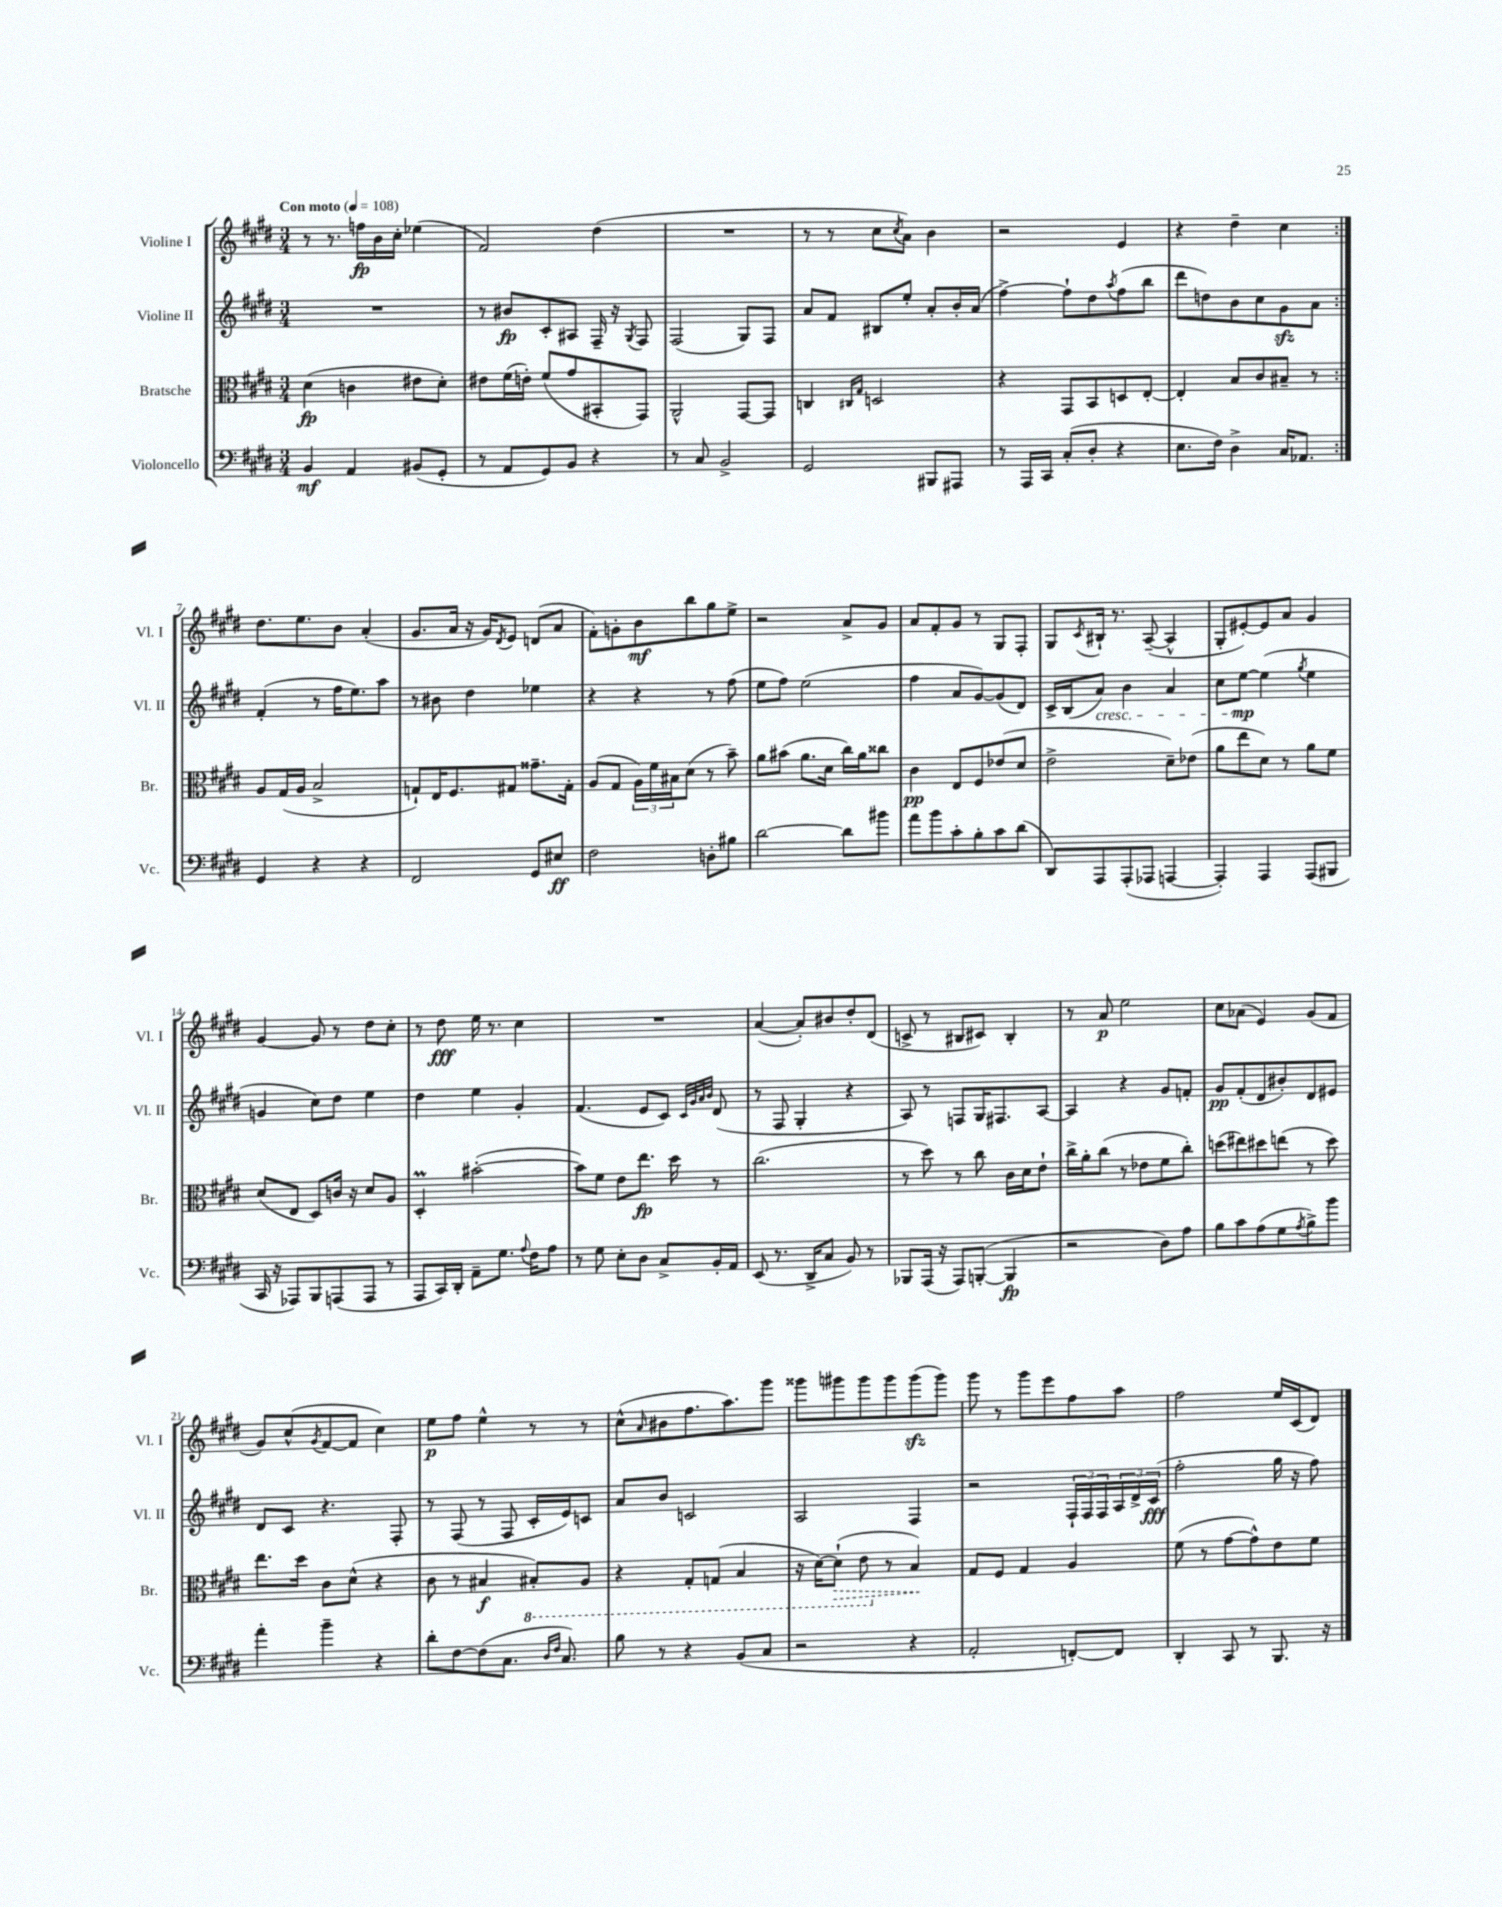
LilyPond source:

<<
\new StaffGroup <<
\new Staff = "s0" \with { instrumentName = "Violine I" shortInstrumentName = "Vl. I" } {
    \clef treble \key e \major \numericTimeSignature \time 3/4 \tempo "Con moto" 4 = 108
    \repeat volta 2 { r8 r8. f''16\fp b'16 cis''16-. ees''4( |
    fis'2) dis''4( |
    R2. |
    r8 r8 cis''8 \acciaccatura { cis''8 } a'8) b'4 |
    r2 e'4 |
    r4 dis''4-- cis''4 | }
    dis''8. e''8. b'8 a'4-.( |
    gis'8. a'16 r16 gis'16) \acciaccatura { dis'8 } e'8 d'8( a'8 |
    fis'8-.) g'8-. b'8\mf b''8 gis''8 e''8-> |
    r2 a'8-> gis'8 |
    a'8 fis'8-. gis'8 r8 gis8 fis8-. |
    gis8 \acciaccatura { cis'8 } bis16-! r8. a8~--( a4-^ |
    gis8-. eis'8~-.) eis'8 a'8 gis'4 |
    gis'4~ gis'8 r8 dis''8 cis''8-. |
    r8 dis''8\fff e''16 r8. cis''4 |
    R2. |
    a'4~( a'8-.) bis'8 dis''8-. dis'8( |
    c'8-> r8 bis8 cis'8) bis4-. |
    r8 a'8\p e''2 |
    cis''8 aes'8( e'4) gis'8( fis'8 |
    gis'8) cis''8-^( \acciaccatura { gis'8 } fis'8~ fis'8 cis''4) |
    e''8\p fis''8 e''4-^ r8 r8 |
    cis''8-^( \grace { a'16 } bis'8 fis''8. a''8.) gis'''8 |
    gisis'''8 gis'''8 gis'''8 gis'''8 gis'''8\sfz( gis'''8) |
    gis'''8 r8 gis'''8 e'''8 fis''8 a''8 |
    fis''2 e''16 cis'16( dis'8) \bar "|." |
}
\new Staff = "s1" \with { instrumentName = "Violine II" shortInstrumentName = "Vl. II" } {
    \clef treble \key e \major \numericTimeSignature \time 3/4
    \repeat volta 2 { R2. |
    r8 bis'8\fp cis'8-. ais8 fis16-- r16 \acciaccatura { gis8 } fis8 |
    fis2( gis8) fis8 |
    a'8 fis'8 bis8 e''8-. a'8-. b'16-. a'16( |
    fis''4~->) fis''8-! dis''8 \acciaccatura { a''8 } fis''8( b''8 |
    dis'''8 d''8) b'8 cis''8 gis'8\sfz a'8 | }
    fis'4-.( r8 fis''16 e''8.) a''8 |
    r8 bis'8 dis''4 ees''4 |
    r4 r4 r8 fis''8( |
    e''8 fis''8) e''2( |
    fis''4 a'8 gis'8~) gis'8( dis'8) |
    cis'16-> b16( a'8\cresc) b'4 a'4 |
    cis''8 e''8~\mp\! e''4( \acciaccatura { gis''8 } e''4 |
    g'4 cis''8) dis''8 e''4 |
    dis''4 e''4 gis'4-. |
    fis'4.( e'8 cis'8) \grace { cis'32 gis'32 a'32 b'32 } dis'8( |
    r8 fis8 gis4-. r4 |
    a8) r8 f8 gis16 fis8. a8~ |
    a4 r4 gis'8 f'8-. |
    gis'8\pp fis'8-.( dis'8 bis'8-.) dis'8 eis'8 |
    dis'8 cis'8 r4. fis8-. |
    r8 fis8( r8 fis8 cis'16-. e'16) c'8 |
    a'8 b'8 c'2 |
    a2 fis4 |
    r2 \tuplet 3/2 { fis16-! fis16 fis16 } \tuplet 3/2 { a16 dis'16-> cis'16\fff( } |
    fis''2-. gis''16 r16 fis''8) \bar "|." |
}
\new Staff = "s2" \with { instrumentName = "Bratsche" shortInstrumentName = "Br." } {
    \clef alto \key e \major \numericTimeSignature \time 3/4
    \repeat volta 2 { dis'4\fp( c'4 eis'8 dis'8-.) |
    eis'8 fis'16( e'16-.) fis'8( gis'8 bis,8-. gis,8) |
    a,2-^ gis,8~ gis,8 |
    c4 \grace { cis16 gis16 } d2 |
    r4 gis,8 b,8 d8 e8~-. |
    e4-. b8 cis'8 bis8-- r8 | }
    a8 gis16( a16 b2-> |
    g8-!) e16 fis8. gis8 gisis'8.-- gis16-. |
    a8( gis8 \tuplet 3/2 { a16) fis'16 bis16 } dis'8( r8 b'8--) |
    a'8 bis'8( a'8. dis'16 cis''16) a'16 cisis''8 |
    cis'4\pp e8 fis8 ees'8( dis'8 |
    e'2-> dis'8--) ees'8( |
    a'8 e''8 dis'8) r8 a'8 fis'8 |
    dis'8( e8 dis8) c'16 r16 dis'8 a8 |
    dis4-.\prall bis'2~-.( |
    bis'8) fis'8 e'8 e''8.\fp dis''16 r8 |
    cis''2.( |
    r8 dis''8) r8 cis''8 cis'16 dis'16 e'8-! |
    cis''16-> a'16-. cis''8( r8 ees'8 fis'8 cis''8-.) |
    d''8( eis''8) dis''8 e''8( r8 dis''8) |
    e''8. dis''16 cis'8 dis'8-^( r4 |
    cis'8 r8 bis4\f \ottava #-1 bis,8-.) a,8 |
    r4 gis,8-. g,8( b,4 |
    r16 dis16~) \once \override Hairpin.style = #'dashed-line dis8-!\>( e8 \ottava #0 r8 b4\!) |
    gis8 fis8 gis4 a4 |
    fis'8( r8 gis'8~ gis'8-^) e'8 fis'8 \bar "|." |
}
\new Staff = "s3" \with { instrumentName = "Violoncello" shortInstrumentName = "Vc." } {
    \clef bass \key e \major \numericTimeSignature \time 3/4
    \repeat volta 2 { b,4\mf a,4 bis,8( gis,8-. |
    r8 a,8 gis,8) b,8 r4 |
    r8 cis8 b,2-> |
    gis,2 bis,,8 ais,,8 |
    r8 a,,16 cis,16 cis8-.( dis8-. r4 |
    e8. fis16) dis4-> cis16 aes,8. | }
    gis,4 r4 r4 |
    fis,2 gis,8 eis8\ff |
    fis2 d8-. bis8 |
    dis'2~ dis'8 bis'8 |
    a'8 b'8 cis'8-. b8-. cis'8 dis'8( |
    dis,8) a,,8 a,,8-.( aes,,8 a,,4~ |
    a,,4-.) a,,4 a,,8( bis,,8 |
    cis,16 r16 aes,,8) b,,8 a,,8( a,,8 r8 |
    a,,8 cis,16) dis,16-. a,8-- gis8. \appoggiatura { a8 } fis16 a8 |
    r8 gis8 e8-. dis8 cis8-> b,16-. a,16 |
    e,8( r8. dis,16-> cis8 b,8) r8 |
    bes,,8 a,,16( r16 a,,8) b,,8~-.( b,,4\fp |
    r2 dis8) a8 |
    b8 cis'8 a8( gis8 \acciaccatura { a8 } b8->) b'8 |
    a'4-. b'4-- r4 |
    dis'8-. fis8~ fis8( cis8. \grace { dis16 fis16 } cis8.) |
    b8 r8 r4 b,8( cis8 |
    r2 r4 |
    a,2-. f,8~-.) f,8 |
    dis,4-. cis,8 r8 b,,8. r16 \bar "|." |
}
>>
>>
